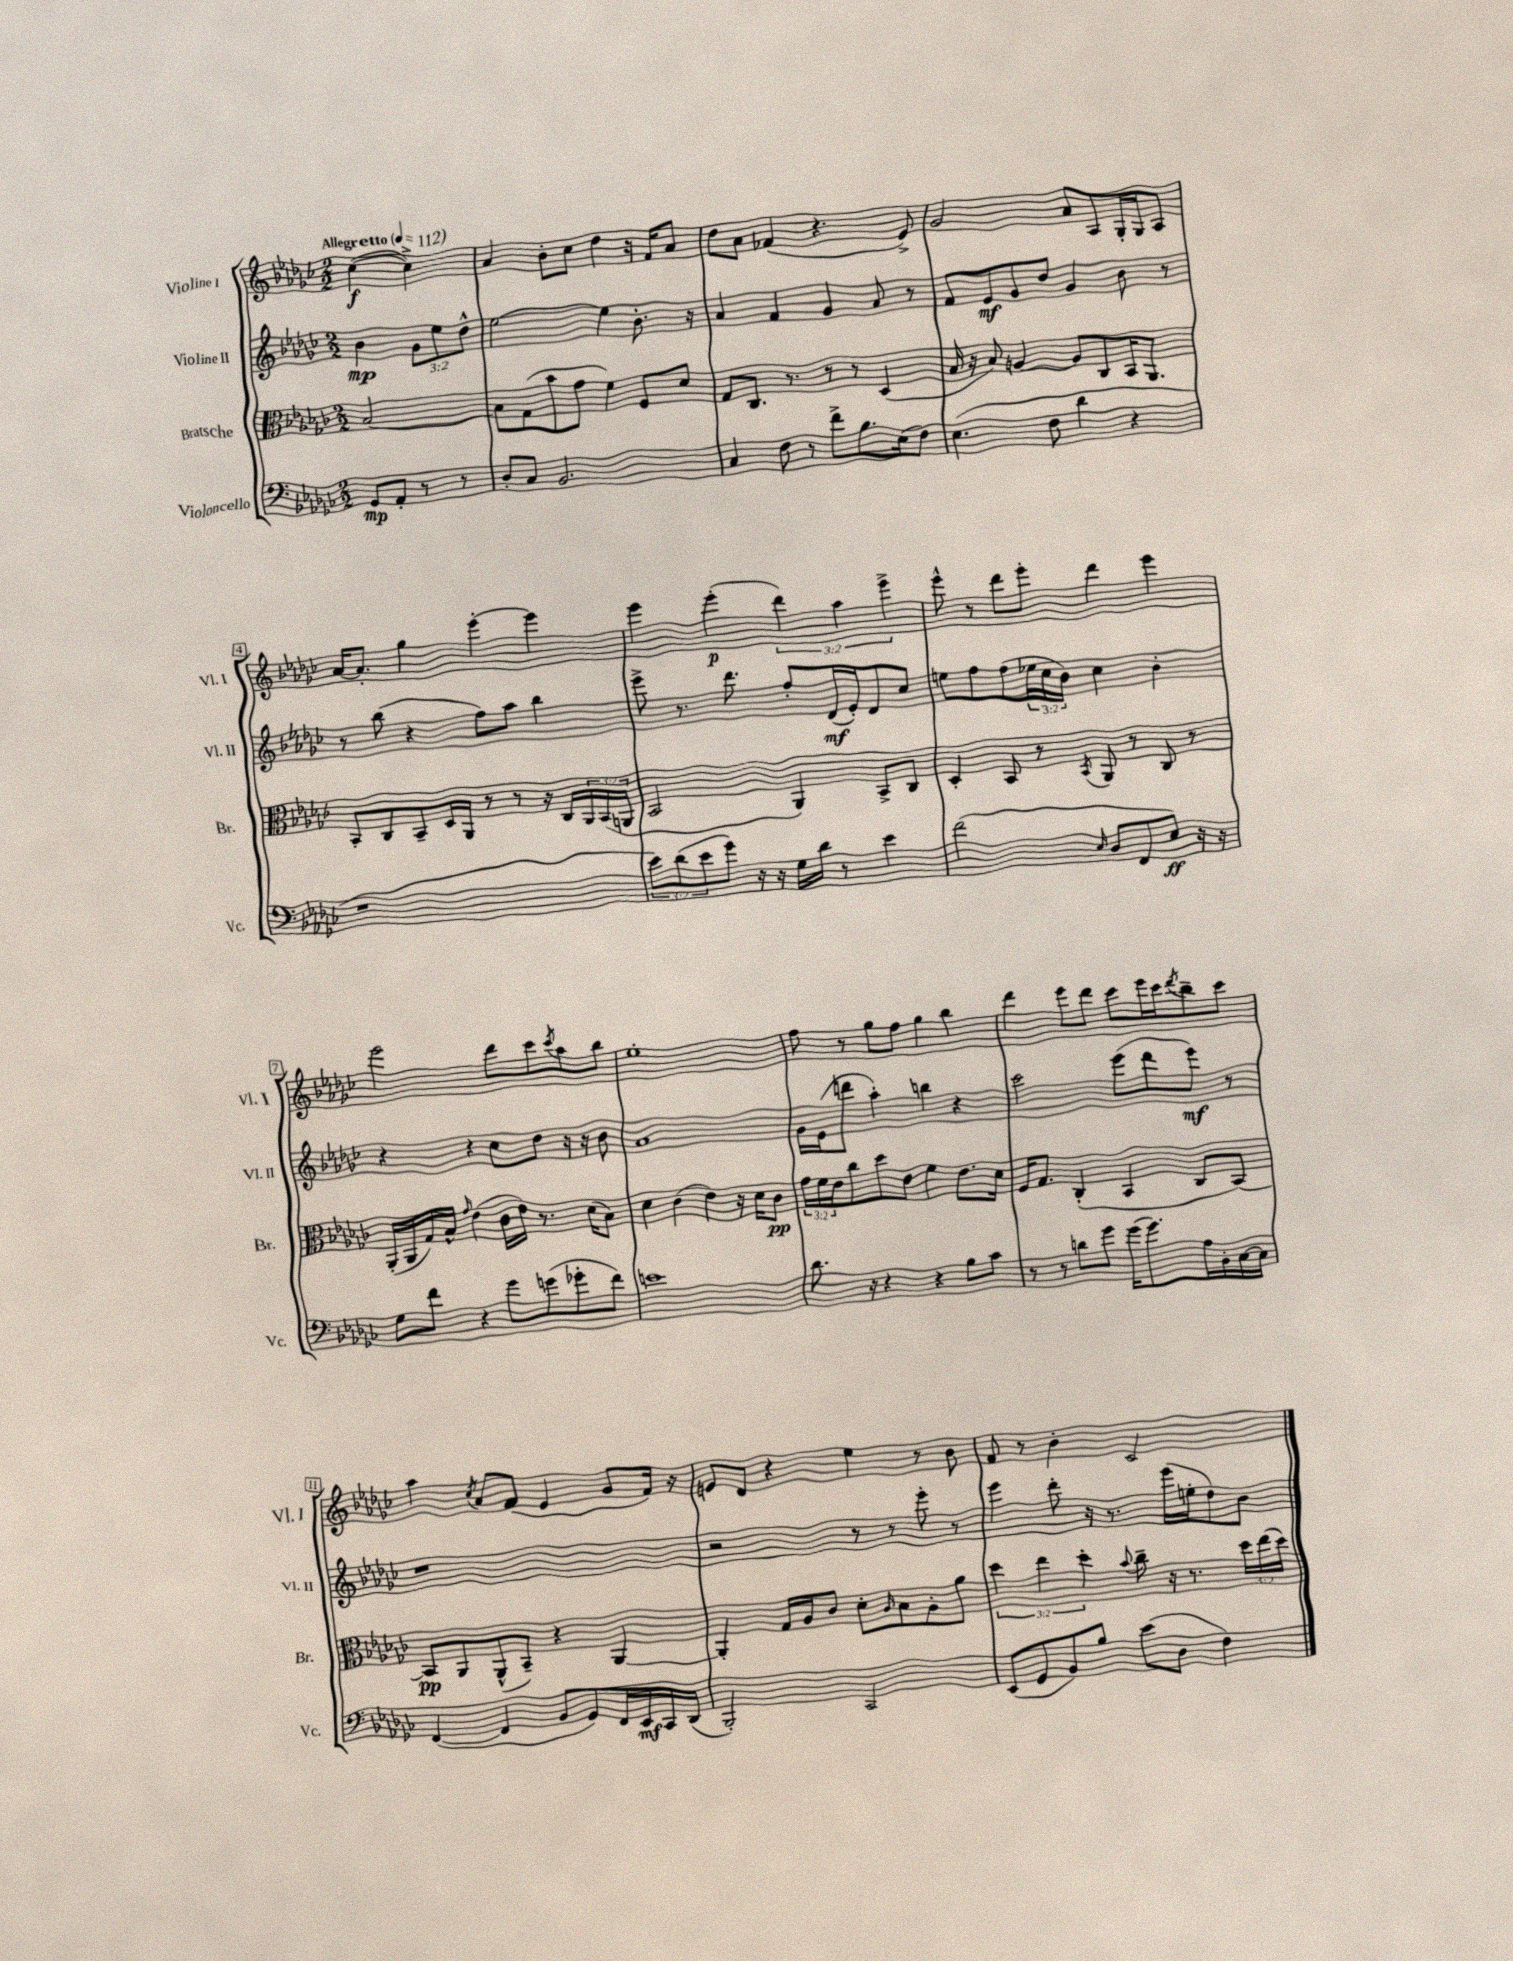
<<
\new StaffGroup <<
\new Staff = "s0" \with { instrumentName = "Violine I" shortInstrumentName = "Vl. I" } {
    \clef treble \key ges \major \numericTimeSignature \time 2/2 \override Staff.TupletNumber.text = #tuplet-number::calc-fraction-text \partial 2 \tempo "Allegretto" 4 = 112
    ces''4~\f( ces''4->) |
    aes'4 bes'8-. ces''8 des''4 r16 f'16 aes'8 |
    des''8 aes'8 fes'4( r4. ees'8->) |
    ges'2 aes'8 aes8 ges16-. ges16 aes8 |
    aes'16~ aes'8.-. ges''4 ees'''4~-. ees'''4 |
    ees'''4 ees'''4-.\p( \tuplet 3/2 { des'''4) aes''4 ees'''4-> } |
    ees'''8-^ r8 des'''8 ees'''8-. des'''4 ees'''4 |
    ees'''2 des'''8 ces'''8 \acciaccatura { ces'''8 } aes''8 bes''8 |
    ees''1-. |
    f''8 r8 ges''8 f''8 ges''4 bes''4 |
    des'''4 ees'''8 des'''8 ces'''8 ees'''16 ces'''16 \acciaccatura { des'''8 } bes''8-- ces'''8 |
    aes''4 \acciaccatura { ces''8 } aes'8 f'8( ees'4 ges'8 f'16) r16 |
    e'8 des'8 r4 ees''4 r8 bes'8 |
    f'8 r8 bes'4-. ces'2 \bar "|." |
}
\new Staff = "s1" \with { instrumentName = "Violine II" shortInstrumentName = "Vl. II" } {
    \clef treble \key ges \major \numericTimeSignature \time 2/2 \override Staff.TupletNumber.text = #tuplet-number::calc-fraction-text \partial 2
    bes'4\mp \tuplet 3/2 { ges'8 ees''8 des''8-^ } |
    ees''2~ ees''4 bes'8.-. r16 |
    aes'4 f'4 ges'4 aes'8 r8 |
    f'8 ees'8\mf ges'8 des''8 ges'4 bes'8 r8 |
    r8 bes''8( r4 f''8) aes''8 bes''4 |
    ees'''8-> r8. des'''8. f''8-. des'16\mf( ees'16-.) des'8 ces''8 |
    e''8 f''8 f''8( \tuplet 3/2 { ees''16 ces''16 bes'16) } ces''4 bes'4-. |
    r4 r4 ces''8 des''8 r16 r16 bes'8 |
    aes'1 |
    ges'16 ees'16( d'''8 aes''4-.) b''4 r4 |
    ces'''2 ees'''8( des'''8 ees'''8\mf) r8 |
    r1 |
    r2 r8 r8 ees'''8-. r8 |
    ees'''4 des'''8-. r16 r8. ees'''16( e''16-. des''8) bes'8 \bar "|." |
}
\new Staff = "s2" \with { instrumentName = "Bratsche" shortInstrumentName = "Br." } {
    \clef alto \key ges \major \numericTimeSignature \time 2/2 \override Staff.TupletNumber.text = #tuplet-number::calc-fraction-text \partial 2
    bes2~ |
    bes8 ges8( bes'8 ges'8 f'4) f8 des'8 |
    ges8 ces8. r8. r8 r8 des4( |
    bes16 r16 bes8) a4~ a8 ces8 bes,16 aes,8. |
    bes,8-. ces8 bes,8-- des16 aes,16 r8 r8 r16 ces16 \tuplet 3/2 { aes,16 bes,16( a,16 } |
    bes,2 aes,4) bes,8-> ces8 |
    des4-. bes,8 r8 \acciaccatura { bes,8 } aes,8 r8 ces8 r8 |
    aes,16-.( aes,16 ges16) bes16-^ \grace { ges'16 } ees'4( ces'16 ees'16) r8. des'16( bes8) |
    des'4 ces'4( ees'4) r16 des'16 ces'8\pp |
    \tuplet 3/2 { ges'16 f'16 ees'16 } ces''8 des''8 ees'8 f'4 ees'8. des'16 |
    f16 ges8. ces4-.( bes,4 ces8 bes,8~) |
    bes,8\pp aes,8 aes,8-^( bes,8--) r4 aes,4~ |
    aes,4-. ges16 aes16 ces'8 des'8-. \grace { aes16 } bes8 aes8-. aes'8 |
    \tuplet 3/2 { des''4 ees''4 des''4-. } \appoggiatura { bes'8 } ces''8-- r16 r8. \tuplet 3/2 { des''16 ees''16( des''16) } \bar "|." |
}
\new Staff = "s3" \with { instrumentName = "Violoncello" shortInstrumentName = "Vc." } {
    \clef bass \key ges \major \numericTimeSignature \time 2/2 \override Staff.TupletNumber.text = #tuplet-number::calc-fraction-text \partial 2
    ges,8\mp aes,8-. r8 r8 |
    des8-. ces8 bes,2. |
    ces4 f8 r8 f'8-> bes8. ees16( f8) |
    ees4.( f8 des'4 r4 |
    r1 |
    \tuplet 3/2 { ees'8) des'8( ees'8 } ges'8) r16 r16 ges16 des'16 r8 ees'4 |
    f'2( \grace { ees16 } des8 f,8 ees8\ff) r16 r16 |
    ges8 f'8 r4 ges'8 g'8( ges'8-. f'8) |
    e'1 |
    des'8. r16 r4 r4 bes8 ces'8 |
    r8 r8 d'8 ges'8 ges'16( ges'8.) aes16 bes,16-. ces16~ ces16 |
    f,4~( f,4 bes,8 ges,8) f,16 ees,16\mf ces,16 des,16( |
    bes,,2-.) ces,2 |
    ees,8( ges,8 bes,8) bes8 ees'8( des8 f4) \bar "|." |
}
>>
>>
\layout { \context { \Score \override BarNumber.stencil = #(make-stencil-boxer 0.1 0.3 ly:text-interface::print) } }
